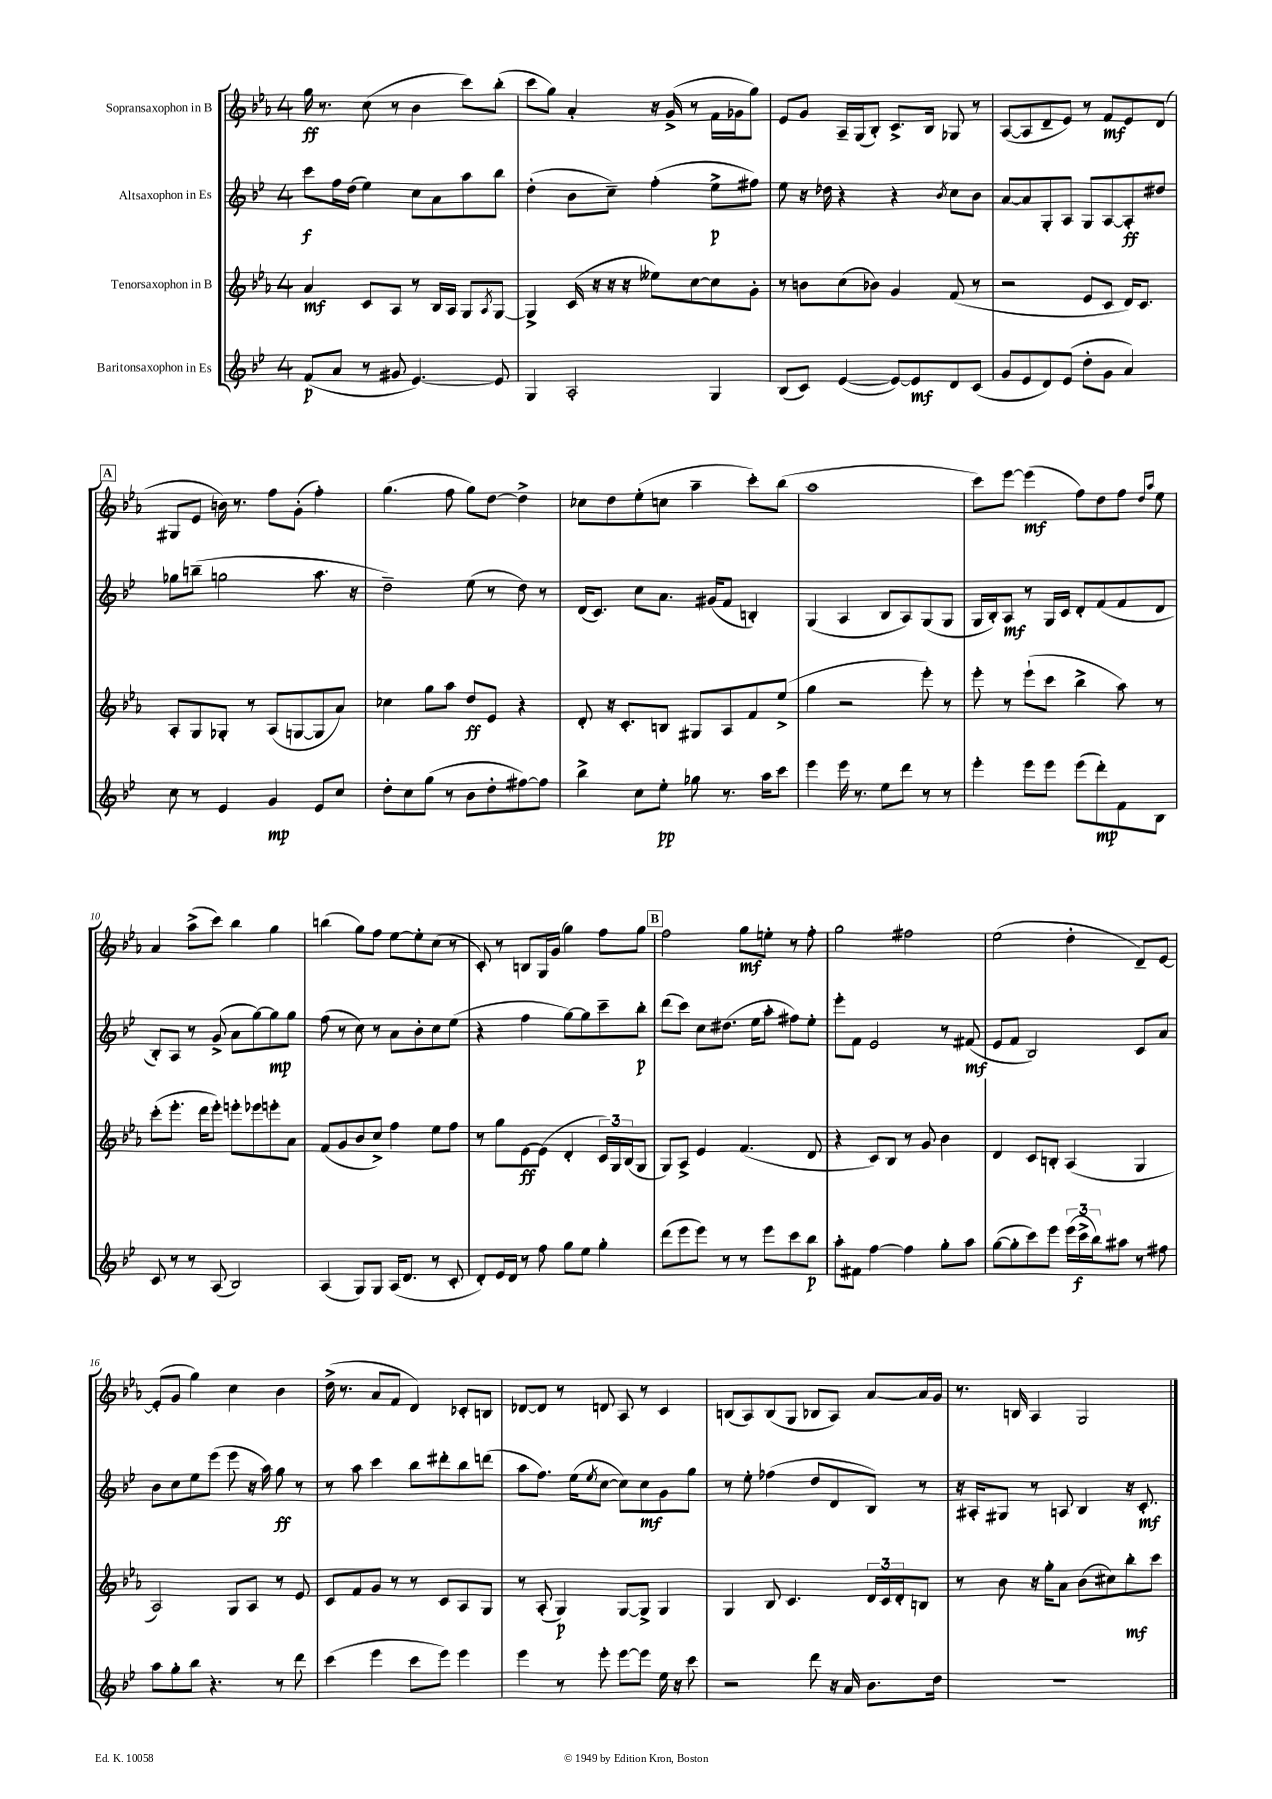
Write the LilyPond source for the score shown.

<<
\new StaffGroup <<
\new Staff = "s0" \with { instrumentName = "Sopransaxophon in B" } {
    \clef treble \key ees \major \once \override Staff.TimeSignature.style = #'single-digit \time 4/4
    g''16\ff r8. c''8( r8 bes'4 c'''8) bes''8-.( |
    c'''8 g''8) aes'4-. r16 g'16->( r8 f'16 ges'16 g''8) |
    ees'8 g'8 aes16-- g16( bes8-.) c'8.-> bes16 ges8 r8 |
    aes8~( aes8 d'8-- ees'8) r8 f'8\mf ees'8 d'8( |
    \mark \markup { \box "A" } gis8 ees'8 b'16) r8. f''8 g'8-.( f''4-.) |
    g''4.( f''8 g''8) d''8~ d''4-> |
    ces''8 d''8 ees''8-.( c''8 aes''4-- c'''8-.) bes''8( |
    aes''1 |
    c'''8) ees'''8~ ees'''4\mf( f''8) d''8 f''8 \grace { d''16 aes''16 } ees''8 |
    aes'4 aes''8->( c'''8) bes''4 g''4 |
    b''4( g''8) f''8 ees''8~ ees''8-. c''8( r8 |
    c'8-.) r8 b8 g16 g'16( g''4) f''8 g''8 |
    \mark \markup { \box "B" } f''2 g''8\mf e''8-. r8 f''8-. |
    g''2 fis''2 |
    ees''2( d''4-. d'8--) ees'8~ |
    ees'8-.( g'8 g''4) c''4 bes'4 |
    d''16->( r8. aes'8 f'8 d'4) ces'8-. b8 |
    des'8~ des'8 r8 d'8 aes8 r8 c'4 |
    b8( aes8) b8( g8 bes8 aes8) aes'8~ aes'16 g'16 |
    r8. b16 aes4 g2 \bar "|." |
}
\new Staff = "s1" \with { instrumentName = "Altsaxophon in Es" } {
    \clef treble \key bes \major \once \override Staff.TimeSignature.style = #'single-digit \time 4/4
    c'''8\f f''16 d''16( ees''4) c''8 a'8 a''8 bes''8 |
    d''4-.( bes'8 c''8--) f''4-.( ees''8->\p fis''8) |
    ees''8 r16 des''16 r4 r4 \acciaccatura { bes'8 } c''8 bes'8 |
    a'8~ a'8 g8-. a8 g8 a8~ a8-.\ff dis''8 |
    \mark \markup { \box "A" } ges''8 b''8--( g''2 a''8. r16 |
    d''2--) ees''8( r8 d''8) r8 |
    d'16( c'8.) c''8 a'8. gis'16( f'8 b4-.) |
    g4( a4 bes8 a8) g8( g8 |
    g16 bes16-.) a8\mf r8 g16 c'16 d'8-. f'8( f'8 d'8 |
    bes8-.) a8 r8 g'8->( a'8 g''8~) g''8\mp g''8 |
    f''8( r8 c''8) r8 a'8 bes'8-. c''8 ees''8( |
    r4 f''4 g''8~) g''8 c'''8-- bes''8-.\p |
    \mark \markup { \box "B" } d'''8( c'''8) c''8 dis''8.( ees''16 a''8-. fis''8) ees''8-. |
    ees'''8-. f'8 ees'2 r8 fis'8\mf( |
    ees'8 f'8 bes2) c'8 a'8 |
    bes'8 c''8 ees''8 ees'''8( ees'''8 r16 a''16) g''8\ff r8 |
    r8 a''8 c'''4 bes''8 dis'''8-. bes''8 d'''8( |
    a''8 f''8.) ees''16( \acciaccatura { ees''8 } c''8~ c''8) c''8\mf g'8 g''8 |
    r8 ees''8-. fes''4( d''8 d'8 bes8) r8 |
    r16 ais16-. gis8 r8 a8 bes4 r16 c'8.-.\mf \bar "|." |
}
\new Staff = "s2" \with { instrumentName = "Tenorsaxophon in B" } {
    \clef treble \key ees \major \once \override Staff.TimeSignature.style = #'single-digit \time 4/4
    aes'4\mf c'8 aes8 r8 bes16 aes16 g8 \acciaccatura { aes8 } g8~ |
    g4-> c'16( r16 r16 r16 eeses''8) c''8~ c''8 g'8-. |
    r8 b'8 c''8( bes'8) g'4 f'8( r8 |
    r2 ees'8 c'8 d'16) c'8. |
    \mark \markup { \box "A" } aes8-. g8 ges8-. r8 aes8( g8~ g8 aes'8) |
    ces''4 g''8 aes''8 d''8\ff ees'8 r4 |
    d'8-. r16 c'8.-. b8 gis8 aes8 f'8 ees''8->( |
    g''4 r2 ees'''8-.) r8 |
    ees'''8-. r8 ees'''8-!( c'''8 bes''4-> aes''8) r8 |
    c'''8-.( ees'''8.-. d'''16 ees'''8-.) e'''8-. ees'''8 e'''8-. aes'8 |
    f'8( g'8 bes'8 c''8->) f''4 ees''8 f''8 |
    r8 g''8 ees'8~\ff ees'8( d'4-. \tuplet 3/2 { c'16) g16 bes16( } g8 |
    \mark \markup { \box "B" } g8) aes8-> ees'4 f'4.( d'8 |
    r4 c'8) bes8 r8 g'8 bes'4 |
    d'4 c'8 b8-. aes4( g4 |
    aes2) g8 aes8 r8 ees'8 |
    c'8 f'8 g'8 r8 r8 c'8 aes8 g8 |
    r8 aes8-.( g4\p) g8~ g8-> g4 |
    g4 bes8 c'4. \tuplet 3/2 { d'16 c'16 d'16-. } b8 |
    r8 bes'8 r16 g''16-. aes'8 bes'8( cis''8) bes''8-.\mf c'''8 \bar "|." |
}
\new Staff = "s3" \with { instrumentName = "Baritonsaxophon in Es" } {
    \clef treble \key bes \major \once \override Staff.TimeSignature.style = #'single-digit \time 4/4
    f'8\p( a'8 r8 gis'8 ees'4.~) ees'8 |
    g4 a2-. g4 |
    bes8( c'8) ees'4~( ees'8~) ees'8\mf d'8 c'8( |
    g'8 ees'8 d'8) ees'8( d''8-. g'8 a'4) |
    \mark \markup { \box "A" } c''8 r8 ees'4 g'4\mp ees'8 c''8 |
    d''8-. c''8 g''8( r8 bes'8 d''8-. fis''8~) fis''8 |
    bes''4-> c''8 ees''8-.\pp ges''8 r8. a''16 c'''8 |
    ees'''4 ees'''16 r8. ees''8 d'''8 r8 r8 |
    ees'''4-. ees'''8 ees'''8 ees'''8( d'''8-.\mp) f'8 bes8 |
    c'8 r8 r8 a8( bes2) |
    a4( g8) g8 a16( d'8. r8 c'8-. |
    d'8-.) ees'16 d'16 r8 f''8 g''8 ees''8 g''4-. |
    \mark \markup { \box "B" } d'''8( ees'''8 ees'''8) r8 r8 ees'''8 c'''8 bes''8\p |
    a''8-. fis'8 f''4~ f''4 g''8-. a''8 |
    g''8~( g''8-. c'''8) ees'''8 \tuplet 3/2 { ees'''16( c'''16->\f bes''16) } ais''8 r8 fis''8 |
    a''8 g''8-. bes''8 r4. r8 d'''8 |
    c'''4( ees'''4 c'''8 ees'''8) ees'''4 |
    ees'''4 r8 ees'''8-. ees'''8~ ees'''8 ees''16 r16 c'''8 |
    r2 d'''8 r16 a'16 bes'8. d''16 |
    R1 \bar "|." |
}
>>
>>
